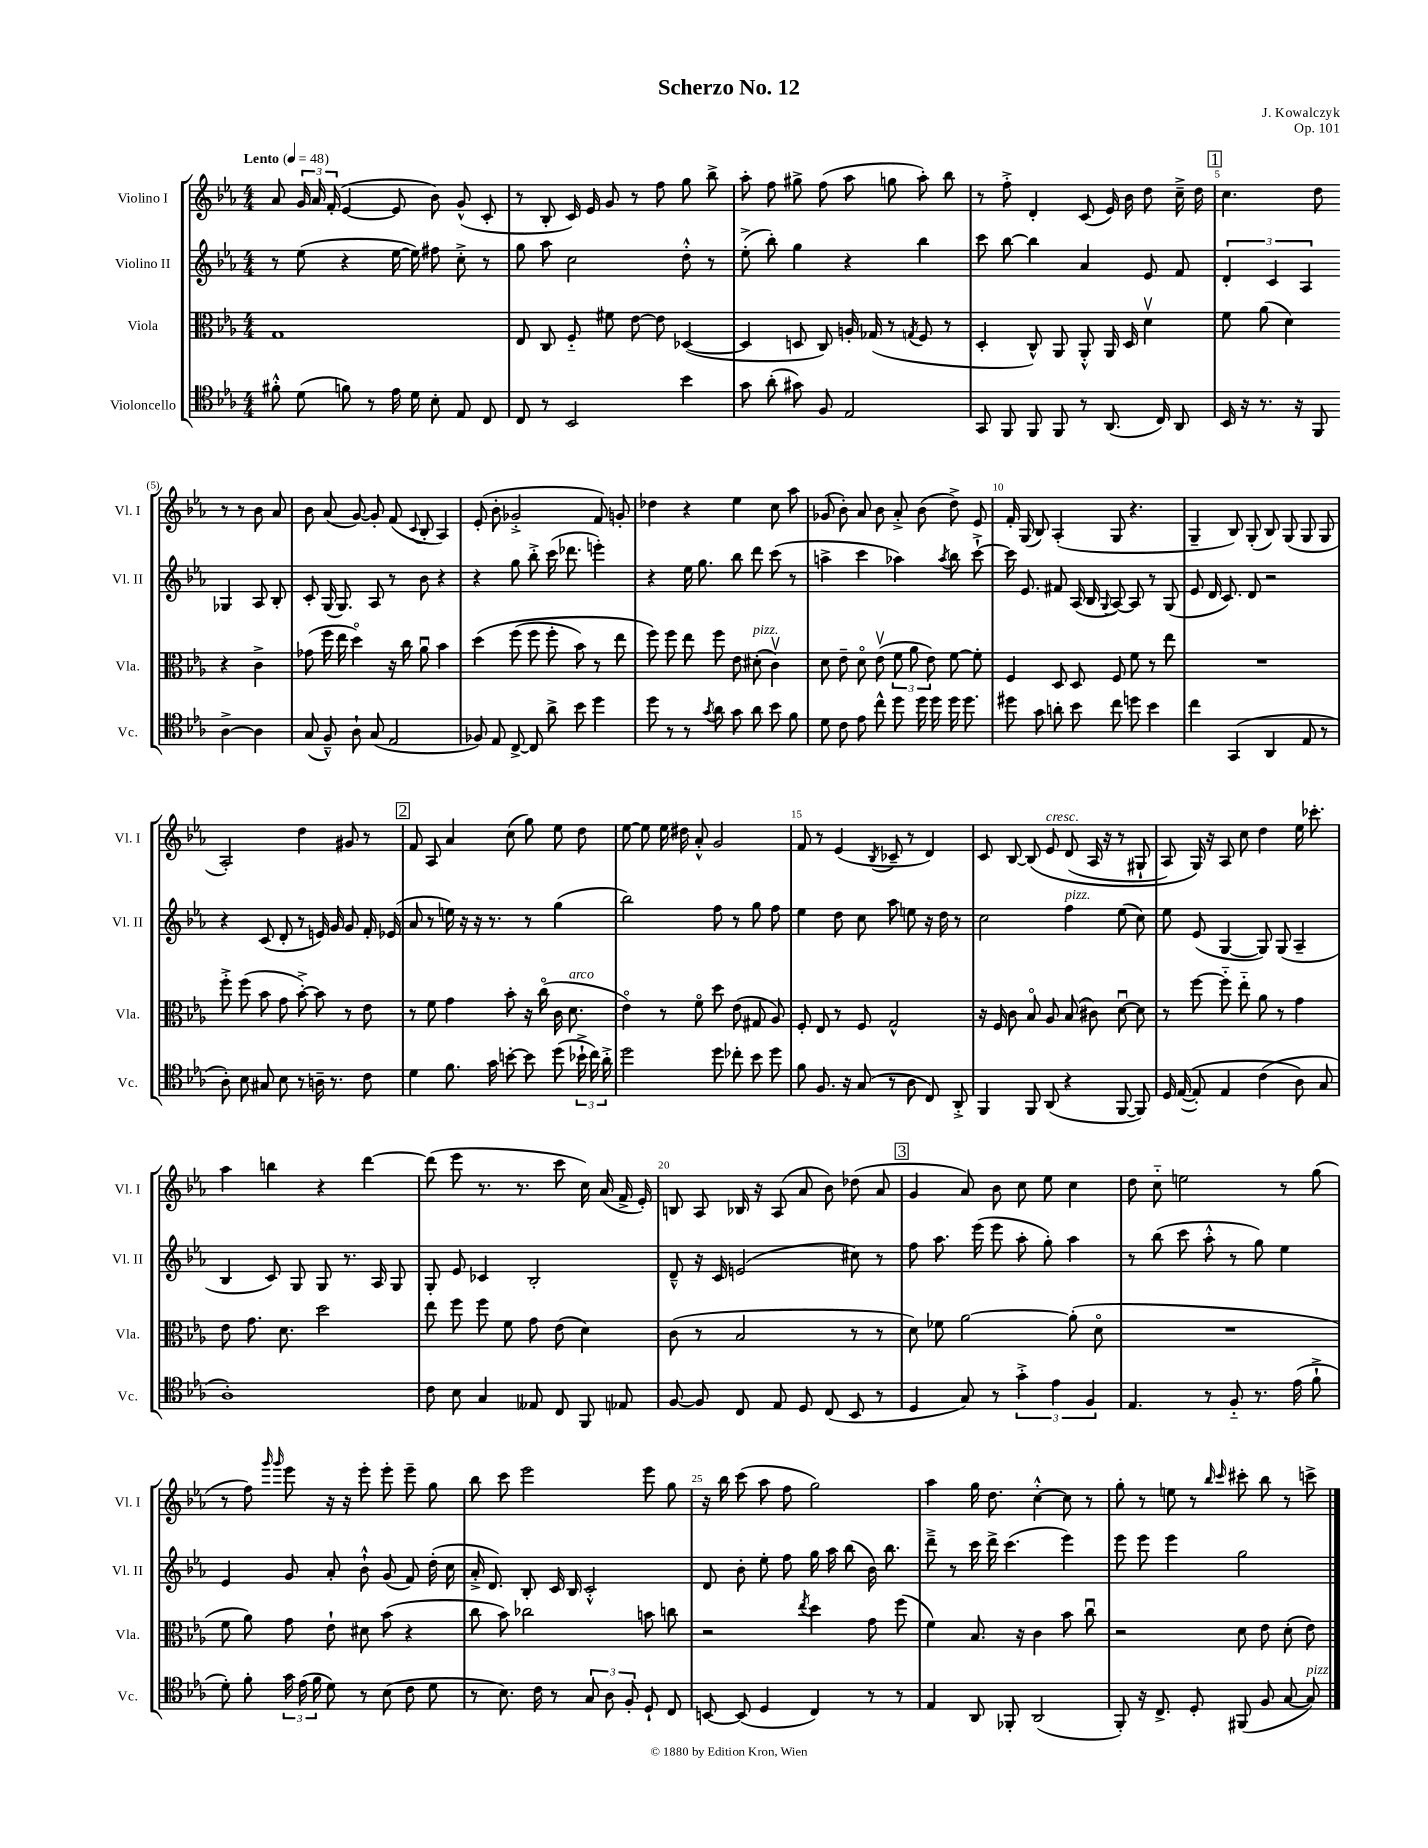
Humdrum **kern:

**kern	**kern	**kern	**kern
*staff4	*staff3	*staff2	*staff1
*clefC4	*clefC3	*clefG2	*clefG2
*k[b-e-a-]	*k[b-e-a-]	*k[b-e-a-]	*k[b-e-a-]
*M4/4	*M4/4	*M4/4	*M4/4
*MM48	*MM48	*MM48	*MM48
8f#'^^	1G	8r	8a-
(8d	.	(8ee-	24g
.	.	.	24a-
.	.	.	(24f'
8f)	.	4r	[4e-
8r	.	.	.
16e-	.	[16ee-	8e-]
16d	.	16ee-])	.
8B-'	.	8ff#	8b-)
8E-	.	8cc'^	(8g^^
8C	.	8r	8c'
=	=	=	=
8C	8E-	8gg	8r
8r	8C	8aa-	8B-'
2BB-	8F'~	2cc	16c)
.	.	.	16e-
.	8f#	.	8g
.	[8e-	.	8r
.	8e-]	.	8ff
4b-	([4D-	8dd'^^	8gg
.	.	8r	8bb-^
=	=	=	=
8g	4D-]	(8ee-'^	8aa-'
(8a-'	.	8bb-')	8ff
8g#)	8D	4gg	8gg#^
8F	8C)	.	(8ff
2E-	16A'	4r	8aa-
.	(16G-	.	.
.	8r	.	8gg
.	8qG	.	.
.	8F	4bb-	8aa-')
.	8r	.	8bb-
=	=	=	=
8GG	4D'	8ccc	8r
8FF	.	[8bb-	8ff'^
8FF	8C^^)	4bb-]	4d'
8FF	8AA-	.	.
8r	8AA-'^^	4a-	(8c
(8.AA-	16AA-	.	16e-)
.	16D	.	16b-
.	4dv	8e-	8dd
16C)	.	.	.
8AA-	.	8f	16cc~^
.	.	.	16dd
=	=	=	=
16BB-	8f	6d'	4.cc
16r	.	.	.
8.r	(8a-	.	.
.	.	6c	.
.	4d)	.	.
16r	.	.	.
.	.	6A-	.
8FF	.	.	8dd
[4A-^	4r	4G-	8r
.	.	.	8r
4A-]	4c^	8A-	8b-
.	.	8B-'	8a-
=	=	=	=
(8G	(8g-	8c'	8b-
8F~^^)	16ff	(16G	(8a-
.	16ee-	8.G)	.
8A-`	4ddo)	.	[8g)
(8G	.	8A-	8g']
2E-	16r	8r	(8f
.	16cc	.	.
.	.	.	8qqc
.	8a-u	8b-	8B-'
.	4b-	4r	4A-)
=	=	=	=
8F-)	&(4dd	4r	(8e-'
8E-	.	.	8b-'
[8C^	(8ff	8gg	2g-'^
8C]	8ff	8bb-'^	.
8a-^	8ff'	(16ccc	.
.	.	8.ddd-	.
8b-	8b-)	.	.
4dd	8r	4eee')	8f)
.	8ee-	.	8g'
=	=	=	=
8dd	8ff&)	4r	4dd-
8r	8ff	.	.
8r	8ee-	16ee-	4r
.	.	8.gg	.
8qg	.	.	.
8a-	8ff	.	.
8g	8e-	8bb-	4ee-
8a-	(8d#'	8ddd	.
8b-	4cv)	(8ccc	8cc
8f	.	8r	8aa-
=	=	=	=
8d	8d	4aa^	(8g-
8c	8e-~	.	8b-')
8e-	8do	4ccc	8a-
8cc^^	(8e-v	.	8b-
8dd	12f	4aa-)	8a-'^
.	12a-	.	.
16dd	.	.	(8b-
.	12e-)	.	.
16dd	.	.	.
.	.	8qaa-	.
16dd	[8f	8bb-	8dd^)
8.dd	.	.	.
.	8f']	[8ccc`^	8e-
=	=	=	=
8dd#	4F	16ccc]	16f'
.	.	8.e-	(16G
8g	.	.	8B-)
8a'	8D	8f#	(4A-'
8b-	8D	(16A-	.
.	.	16B-	.
.	.	8qqG	.
8cc	8F	[8A-)	8G
8dd	8f	8A-]	4.r
4b-	8r	8r	.
.	8ee-	(8G	.
=	=	=	=
4cc	1r	8e-	4G~
.	.	16d	.
.	.	8.c)	.
(4GG	.	.	8B-)
.	.	8d	(8G'
4AA-	.	2r	8B-)
.	.	.	(8G
8E-	.	.	8G
8r	.	.	8G
=	=	=	=
8A-')	8ff'^	4r	2A-')
8B-	(8ff	.	.
8G#	8b-	(8c	.
8B-	8g	8d'	.
8r	[8b-'^)	8r	4dd
16A~	8b-]	16e)	.
8.r	.	16g	.
.	8r	8g	8g#
8c	8e-	16f'	8r
.	.	(16e-	.
=	=	=	=
4d	8r	8a-	8f
.	8f	8r	8A-
8.f	4g	16ee)	4a-
.	.	16r	.
.	.	16r	.
16g	.	8.r	.
[8b'	8b-'	.	(8cc
8b]	16r	8r	8gg)
.	(16cco	.	.
(8dd	16c	(4gg	8ee-
.	8.d	.	.
24b-`^	.	.	8dd
24cc)	.	.	.
24a-'^	.	.	.
=	=	=	=
2dd	4e-o)	2bb-)	[8ee-
.	.	.	8ee-]
.	8r	.	16ee-
.	.	.	16dd#
.	8fo	.	8a-'^^
8dd	8dd	8ff	2g
8cc-'	(8e-	8r	.
8b-	8G#	8gg	.
8dd	8A-)	8ff	.
=	=	=	=
8f	8F'	4ee-	8f
8.F	8E-	.	8r
.	8r	8dd	(4e-
16r	.	.	.
(8G	8F	8cc	.
.	.	.	8qB-
8r	2G^^	8aa-	8c-~
8A-	.	8ee	8r
8C)	.	16r	4d)
.	.	16dd	.
8AA-'^	.	8r	.
=	=	=	=
4FF	16r	2cc	8c
.	16F	.	.
.	8c	.	[8B-
8FF	8B-o	.	&(8B-]
(8AA-	8A-	.	8e-
4r	(8B-	4ff	(8d
.	8c#)	.	16A-
.	.	.	16r
[8FF	[8du	(8ee-	8r
8FF])	8d]	8cc)	8G#`
=	=	=	=
16D	8r	8ee-	8A-)
&(([16E-	.	.	.
8E-'])	[8ff	(8e-	16G&)
.	.	.	16r
4E-	8ff'~]	[4G	8A-
.	8ee-'~	.	8cc
(4c	8a-	8G])	4dd
.	8r	(8G	.
8A-&)	4g	4A-~	16ee-
.	.	.	8.ccc-'
8G	.	.	.
=	=	=	=
1A-')	8e-	4B-	4aa-
.	8.g	.	.
.	.	8c)	4bb
.	8.d	.	.
.	.	8G	.
.	2dd	8G	4r
.	.	8.r	.
.	.	.	[4ddd
.	.	16A-	.
.	.	8G	.
=	=	=	=
8c	8ee-	8G'	(8ddd]
8B-	8ff	8e-	8eee-
4G	8ff	4c-	8.r
.	8f	.	.
.	.	.	8.r
8E--	8g	2B-'	.
8C	(8e-	.	8ccc
8FF	4d)	.	16cc)
.	.	.	(16a-
8E-	.	.	16f^
.	.	.	16e-')
=	=	=	=
[8F	(8c	8d~^^	8B
8F]	8r	16r	8A-
.	.	16c	.
8C	2B-	(2e	16B-
.	.	.	16r
8E-	.	.	(8A-
8D	.	.	8a-
(8C	.	.	8b-)
8BB-	8r	8cc#)	(8dd-
8r	8r	8r	8a-
=	=	=	=
4D	8d)	8ff	4g
.	8f-	8.aa-	.
8G)	[2a-	.	8a-)
.	.	(16eee-	.
8r	.	8eee-	8b-
6g'^	.	8aa-'	8cc
.	.	8gg')	8ee-
6e-	.	.	.
.	(8a-']	4aa-	4cc
6F	.	.	.
.	8do	.	.
=	=	=	=
4.E-	1r	8r	8dd
.	.	(8bb-	8cc'~
.	.	8ccc	2ee
8r	.	8aa-'^^	.
8F'~	.	8r	.
8.r	.	8gg)	.
.	.	4ee-	8r
(16e-	.	.	.
8f`^	.	.	(8gg
=	=	=	=
8d')	8f	4e-	8r
8f'	8a-)	.	8ff)
.	.	.	16qqggg
.	.	.	16qqggg
24g	8g	8g	8eee-
(24e-	.	.	.
24f	.	.	.
8d)	8e-`	8a-'	16r
.	.	.	16r
8r	8d#	8b-`^^	8eee-'
(8B-	(8b-	(8g	8eee-'
8c	4r	8f)	8eee-~
8d	.	(16dd'	8gg
.	.	16cc	.
=	=	=	=
8r	8cc	16a-'^	8bb-
.	.	8.d)	.
8.B-)	8b-)	.	8ccc
.	2cc-	8B-'	2eee-
16c	.	.	.
8r	.	16c	.
.	.	16B-	.
12G	.	2c'^^	.
12A-	.	.	.
12F'	.	.	.
8D`	8b	.	8eee-
8C	8cc	.	8gg
=	=	=	=
[8BB	2r	8d	16r
.	.	.	16bb-
(8BB]	.	8b-'	(8ccc
4D	.	8ee-'	8aa-
.	.	8ff	8ff
.	8qee-	.	.
4C)	4dd	16gg	2gg)
.	.	16aa-	.
.	.	(8bb-	.
8r	8g	16b-)	.
.	.	8.bb-	.
8r	(8ff	.	.
=	=	=	=
4E-	4f)	8ddd~^	4aa-
.	.	8r	.
8AA-	8.B-	16ccc	16gg
.	.	16ddd^	8.dd
8FF-'	.	(4.ccc	.
.	16r	.	.
(2AA-	4c	.	[4cc'^^
.	8b-	4eee-)	8cc]
.	8ccu	.	8r
=	=	=	=
8FF')	2r	8eee-	8gg'
16r	.	8eee-	8r
8.C^	.	.	.
.	.	4eee-	8ee
8D'	.	.	8r
.	.	.	16qqbb-
.	.	.	16qqccc
(8FF#	8d	2gg	8ccc#'
8F	8e-	.	8bb-
[8G	(8d'	.	8r
8G])	8e-)	.	8ccc^
==	==	==	==
*-	*-	*-	*-
